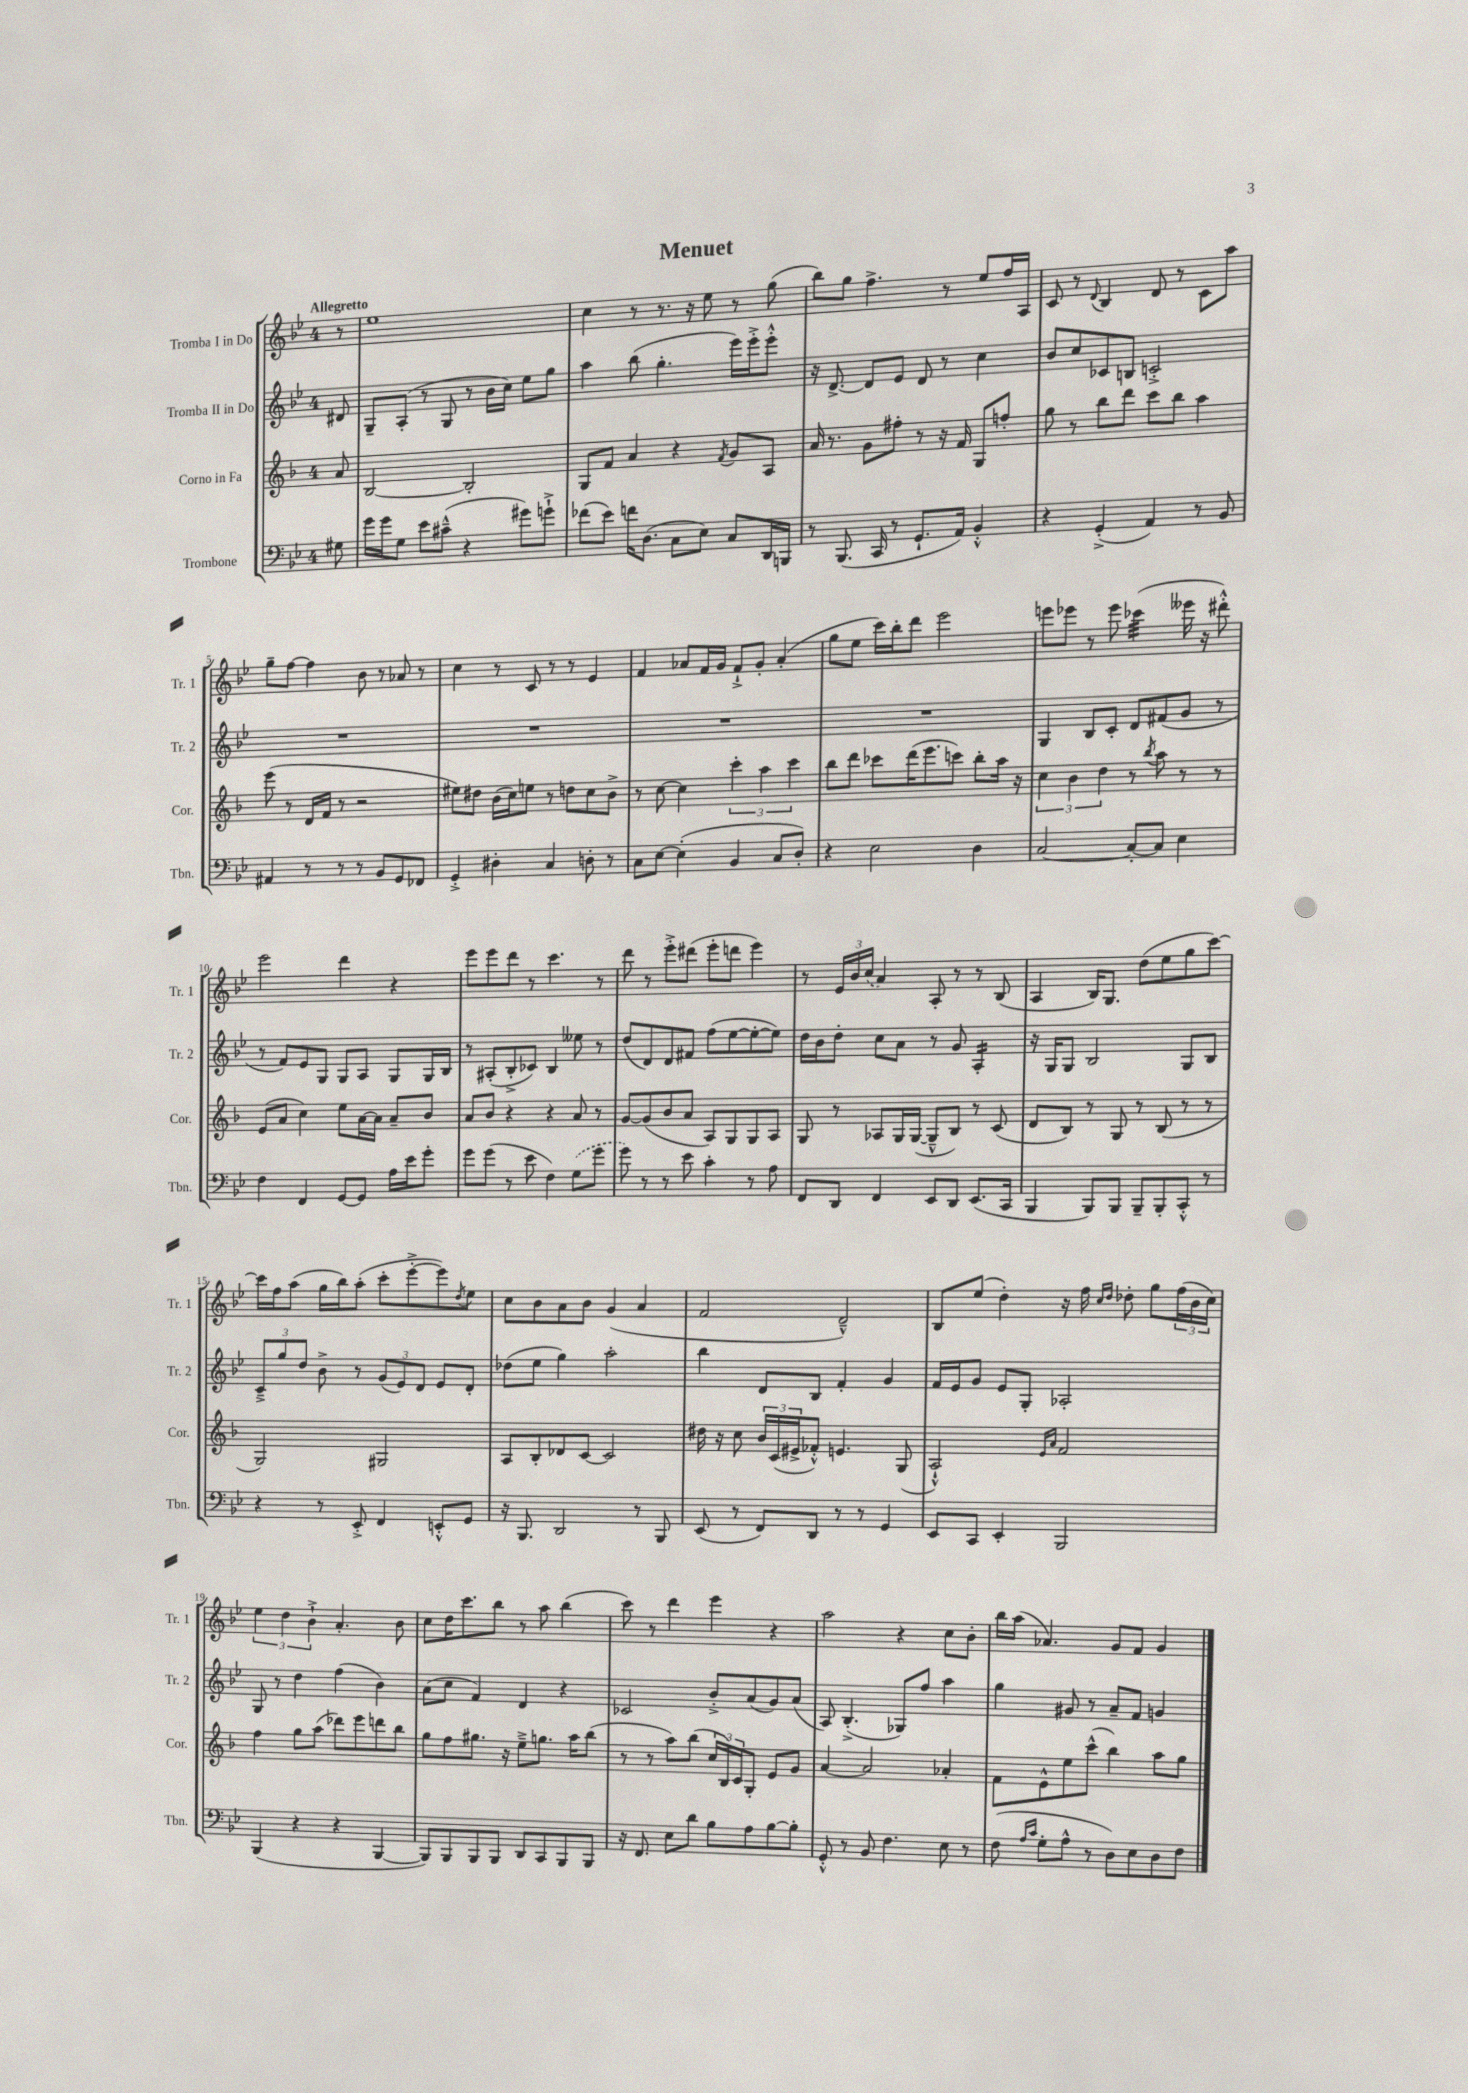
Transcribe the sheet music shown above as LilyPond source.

\header { title = "Menuet" }
<<
\new StaffGroup <<
\new Staff = "s0" \with { instrumentName = "Tromba I in Do" shortInstrumentName = "Tr. 1" } {
    \clef treble \key bes \major \once \override Staff.TimeSignature.style = #'single-digit \time 4/4 \partial 8 \tempo "Allegretto"
    r8 |
    ees''1 |
    c''4 r8 r8. r16 ees''8 r8 g''8( |
    bes''8) g''8 f''4.-> r8 ees''8 f''16 a16 |
    c'8 r8 \appoggiatura { d'8 } bes4 d'8 r8 c'8 a''8 |
    g''8-- f''8~ f''4 bes'8 r8 aes'8 r8 |
    c''4 r8 c'8 r8 r8 ees'4 |
    f'4 aes'8 f'16 g'16 f'8-!-> g'8-. aes'4-.( |
    g''8 ees''8 c'''16) bes''16-. d'''8 ees'''2 |
    e'''8 ees'''8 r8 ees'''8 ces'''4:32( eeses'''16 r16 dis'''8-.-^) |
    ees'''2 d'''4 r4 |
    ees'''8 ees'''8 d'''8 r8 c'''4. r8 |
    d'''8 r8 ees'''8-.-> dis'''8( ees'''8-. d'''8 ees'''4) |
    r8 \tuplet 3/2 { ees'16 bes'16 \once \slurDashed c''16( } a'4) a8-. r8 r8 bes8( |
    a4 bes16) g8. d''8( ees''8 g''8 c'''8~) |
    c'''16 f''16 a''8( g''16 bes''16) a''8-.( c'''8-. ees'''8~-.-> ees'''8) \acciaccatura { d''8 } ees''8 |
    c''8 bes'8 a'8 bes'8 g'4( a'4 |
    f'2 d'2---^) |
    bes8 ees''8( d''4-.) r16 f''16 \grace { c''16 d''16 } des''8-. g''8 \tuplet 3/2 { f''16( bes'16 c''16) } |
    \tuplet 3/2 { ees''4 d''4 bes'4-!-> } a'4.-. bes'8 |
    c''8 d''16 c'''8. bes''8 r8 a''8 bes''4( |
    c'''8) r8 d'''4 ees'''4 r4 |
    a''2 r4 c''8 bes'8-. |
    bes''16 a''16( aes'4.) g'8 f'8 g'4 \bar "|." |
}
\new Staff = "s1" \with { instrumentName = "Tromba II in Do" shortInstrumentName = "Tr. 2" } {
    \clef treble \key bes \major \once \override Staff.TimeSignature.style = #'single-digit \time 4/4 \partial 8
    dis'8 |
    g8-- a8-.( r8 g8 r8 bes'16 c''16) ees''8 g''8 |
    a''4 bes''8( g''4.-. ees'''16) ees'''16-.-> ees'''8-.-^ |
    r16 d'8.~-> d'8 ees'8 d'8 r8 c''4 |
    bes'8 c''8 ces'8 b8 c'2-.-> |
    R1 |
    R1 |
    R1 |
    R1 |
    g4 bes8 c'8-. d'8 fis'8( g'8 r8 |
    r8 f'8) ees'8 g8 g8 a8 g8 g16 bes16 |
    r8 ais8-.( bes8-.-> ces'8) bes4 eeses''8 r8 |
    d''8( d'8) d'8 fis'8 f''8( ees''8~ ees''8~-. ees''8) |
    d''16 bes'16 d''8-. c''8 a'8 r8 g'8 a4:16-. |
    r16 g16 g8 bes2 g8 bes8 |
    \tuplet 3/2 { c'8---> g''8 d''8 } bes'8-> r8 \tuplet 3/2 { g'8( ees'8) d'8 } ees'8 d'8-. |
    des''8( ees''8 g''4) a''2-. |
    bes''4 d'8 bes8 f'4-. g'4 |
    f'16 ees'16 g'8 ees'8 g8-. aes2-. |
    g8 r8 d''4 f''4( bes'4) |
    a'8( c''8 f'4) d'4 r4 |
    ces'2 bes'8-.-> a'8( g'8) a'8( |
    a8) bes4.-.->( ges8) f''8 a''4 |
    g''4 gis'8 r8 a'8-- f'8 g'4 \bar "|." |
}
\new Staff = "s2" \with { instrumentName = "Corno in Fa" shortInstrumentName = "Cor." } {
    \clef treble \key f \major \once \override Staff.TimeSignature.style = #'single-digit \time 4/4 \partial 8
    a'8 |
    bes2~ bes2-. |
    g8 f'8 a'4 r4 \acciaccatura { f'8 } g'8 a8 |
    a'16 r8. g'8 fis''8-. r8 r16 f'16 g8 f''8-. |
    g''8 r8 bes''8 d'''8 c'''8 bes''8 a''4 |
    e'''8( r8 d'16 f'16 r8 r2 |
    eis''8) dis''8 bes'16( c''16) e''8 r8 d''8 c''8 bes'8-> |
    r8 c''8~ c''4 \tuplet 3/2 { c'''4-. a''4 c'''4 } |
    bes''8 d'''8 ces'''8 d'''16( e'''8. c'''8) bes''8-. a''16 r16 |
    \tuplet 3/2 { c''4 bes'4 d''4 } r8 \acciaccatura { bes''8 } a''8 r8 r8 |
    e'8( a'8 c''4) e''8 a'16~ a'16 a'8-- bes'8 |
    a'8 bes'8 r4 r4 a'8 r8 |
    g'8~ g'8( bes'8 a'8 a8) g8 g8 a8 |
    g8 r8 aes8 g16 g16~( g8---^ bes8) r8 c'8( |
    d'8 bes8) r8 g8 r8 bes8( r8 r8 |
    g2) gis2 |
    a8 bes8-. des'8 c'8~ c'2 |
    dis''16 r16 c''8 \tuplet 3/2 { bes'16 c'16( eis'16-> } fes'8-.-^) e'4. g8( |
    a2-!-^) \grace { e'16 a'16 } f'2 |
    f''4 g''8 a''8( des'''8) e'''8 d'''8 bes''8 |
    g''8 f''8 gis''8. r16 e''8---> g''8. a''16 bes''8( |
    r8 r8 a''8) bes''8( \tuplet 3/2 { c''16 bes16) c'16 } g8-. e'8 g'8 |
    a'4~ a'2 aes'4-. |
    f'8 e'8-^ e''8 c'''8-^( bes''4) a''8 g''8 \bar "|." |
}
\new Staff = "s3" \with { instrumentName = "Trombone" shortInstrumentName = "Tbn." } {
    \clef bass \key bes \major \once \override Staff.TimeSignature.style = #'single-digit \time 4/4 \partial 8
    gis8 |
    g'16 g'16 g8 ees'8 cis'8---^( r4 gis'8) g'8-!-> |
    fes'8( ees'8) f'16 d8.( c8 ees8) c8 d,16 b,,16 |
    r8 bes,,8.( c,16 r8 g,8.-! a,16) bes,4-.-^ |
    r4 g,4-.->( a,4) r8 bes,8 |
    ais,4 r8 r8 r8 bes,8 g,8 fes,8 |
    g,4-.-> dis4-. c4 d8-. r8 |
    c8 ees8~ ees4-.( bes,4 c8 d8-.) |
    r4 ees2 d4 |
    c2~ c8~-. c8 ees4 |
    f4 f,4 g,8~ g,8 a16 ees'16 g'8-. |
    g'8 g'8( r8 ees'8 f4) \once \slurDashed g8( g'8 |
    g'8) r8 r8 ees'8 c'4-. r8 a8 |
    f,8 d,8 f,4 ees,8 d,8 ees,8.( c,16 |
    bes,,4 bes,,8) bes,,8 bes,,8-- bes,,8-. c,8-.-^ r8 |
    r4 r8 ees,8-.-> f,4 e,8-.-^ g,8 |
    r16 bes,,8. d,2 r8 bes,,8 |
    ees,8( r8 f,8) d,8 r8 r8 g,4 |
    ees,8 c,8 ees,4-. bes,,2 |
    bes,,4( r4 r4 bes,,4~ |
    bes,,8) bes,,8 bes,,8 bes,,8 d,8 c,8 bes,,8 bes,,8 |
    r16 f,8. ees8 d'8 bes8 a8 bes8~ bes8-. |
    g,8-.-^ r8 bes,8 f4. ees8 r8 |
    f8( \grace { a16 c'16 } g8-. a8-^ r8 d8) ees8 d8 f8 \bar "|." |
}
>>
>>
